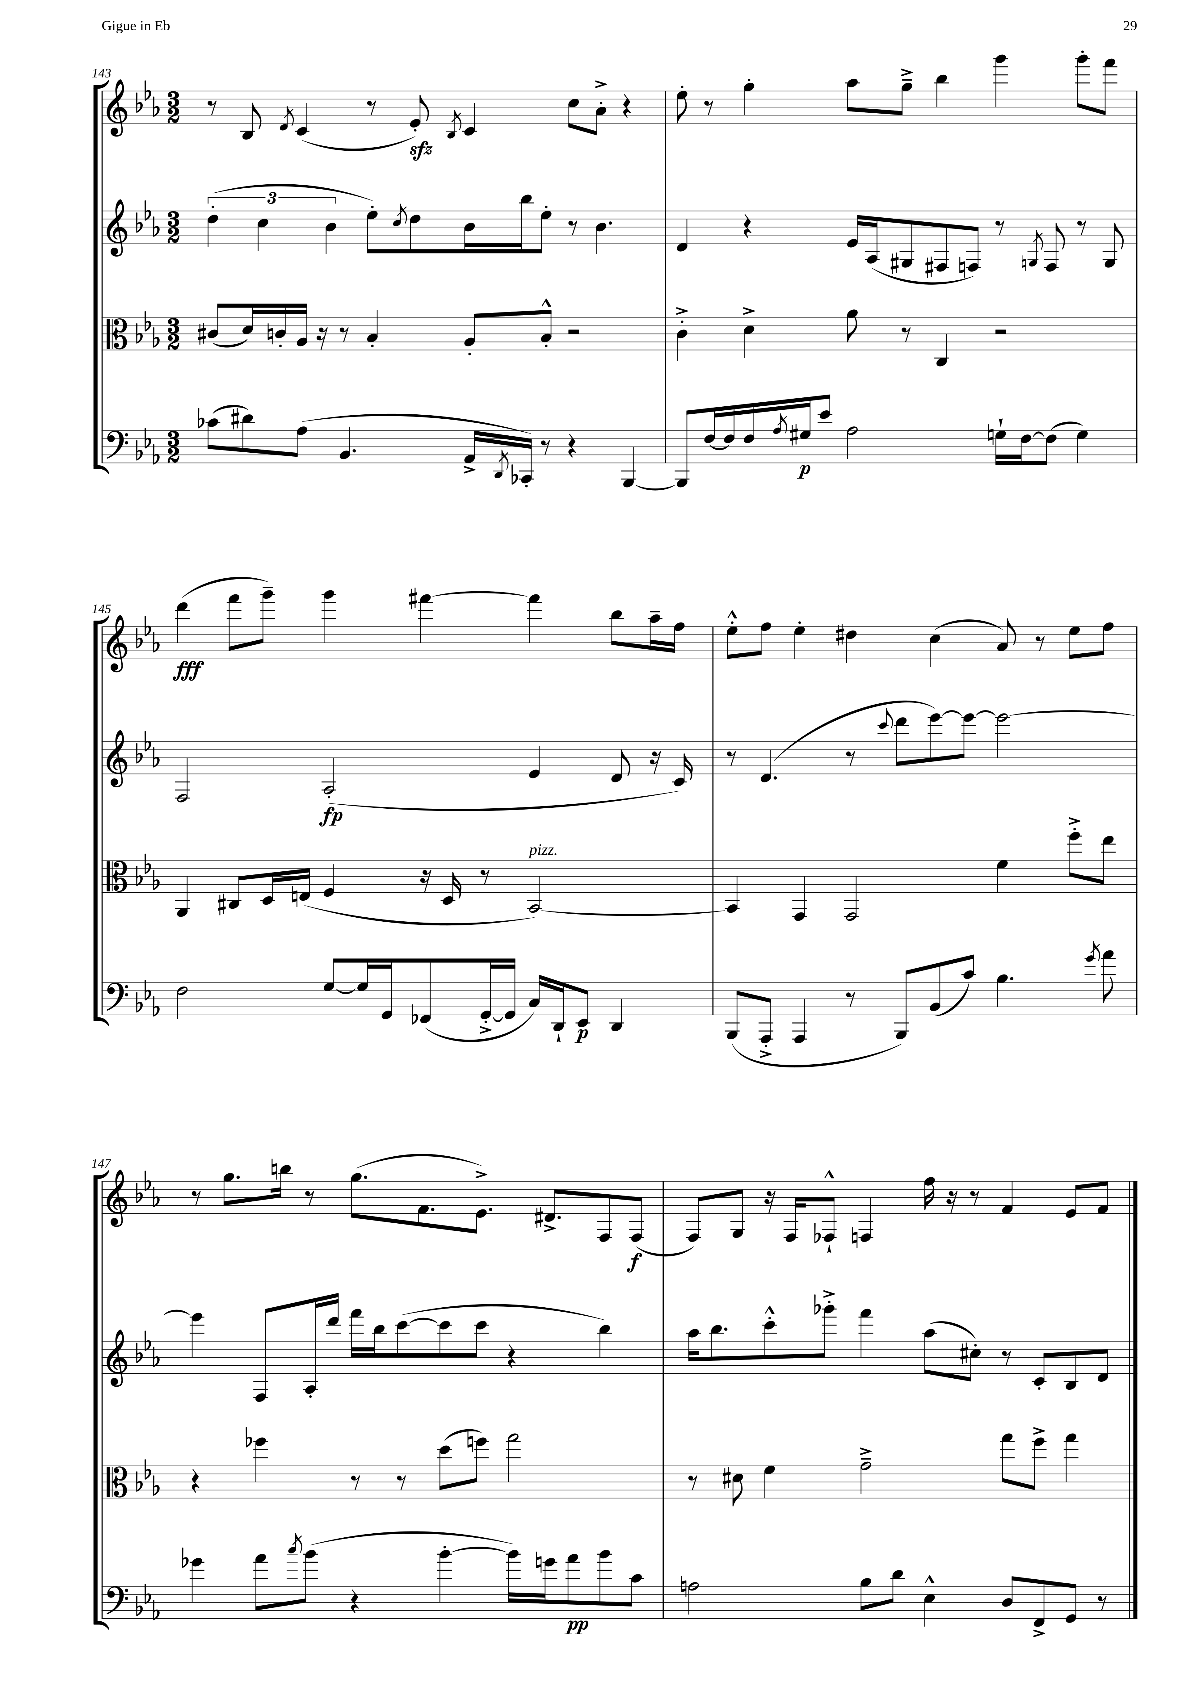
<<
\new StaffGroup <<
\new Staff = "s0" {
    \clef treble \key ees \major \numericTimeSignature \time 3/2
    r8 bes8 \acciaccatura { d'8 } c'4( r8 ees'8-.\sfz) \acciaccatura { bes8 } c'4 c''8 aes'8-.-> r4 |
    ees''8-. r8 g''4-. aes''8 g''8---> bes''4 g'''4 g'''8-. f'''8 |
    d'''4\fff( f'''8 g'''8--) g'''4 fis'''4~ fis'''4 bes''8 aes''16-- f''16 |
    ees''8-.-^ f''8 ees''4-. dis''4 c''4( aes'8) r8 ees''8 f''8 |
    r8 g''8. b''16 r8 g''8.( f'8. ees'8.->) dis'8.-> f8 f8\f( |
    f8) g8 r16 f16 fes8-!-^ f4 f''16 r16 r8 f'4 ees'8 f'8 \bar "|." |
}
\new Staff = "s1" {
    \clef treble \key ees \major \numericTimeSignature \time 3/2
    \tuplet 3/2 { d''4-.( c''4 bes'4 } ees''8-.) \acciaccatura { c''8 } d''8 bes'16 bes''16 ees''8-. r8 bes'4. |
    d'4 r4 ees'16 aes16( gis8 fis8 f8) r8 \acciaccatura { g8 } f8 r8 g8 |
    f2 aes2-.\fp( ees'4 d'8 r16 c'16) |
    r8 d'4.( r8 \appoggiatura { c'''8 } d'''8 ees'''8~) ees'''8~ ees'''2~ |
    ees'''4 f8 aes16-. d'''16 f'''16 bes''16 c'''8~( c'''8 c'''8 r4 bes''4) |
    aes''16 bes''8. c'''8-.-^ ges'''8-.-> f'''4 aes''8( cis''8-.) r8 c'8-. bes8 d'8 \bar "|." |
}
\new Staff = "s2" {
    \clef alto \key ees \major \numericTimeSignature \time 3/2
    cis'8( d'16) c'16-. aes16 r16 r8 bes4-. aes8-. bes8-.-^ r2 |
    c'4-.-> d'4-> aes'8 r8 c4 r2 |
    aes,4 cis8 d16 e16( f4 r16 d16 r8 bes,2~^\markup { \italic "pizz." }) |
    bes,4 g,4 g,2 f'4 f''8-.-> ees''8 |
    r4 fes''4 r8 r8 d''8( f''8) g''2 |
    r8 dis'8 f'4 g'2---> g''8 f''8-> g''4 \bar "|." |
}
\new Staff = "s3" {
    \clef bass \key ees \major \numericTimeSignature \time 3/2
    ces'8( dis'8) aes8( bes,4. aes,16-> \acciaccatura { d,8 } ces,16-.) r8 r4 bes,,4~ |
    bes,,8 f16~ f16 f16 \acciaccatura { aes8 } gis16\p ees'8 aes2 g16-! f16~ f8( g4) |
    f2 g8~ g16 g,16 fes,8( g,16~-.-> g,16 c16) d,16-! ees,8\p d,4 |
    bes,,8( aes,,8-.-> aes,,4 r8 bes,,8) bes,8( c'8) bes4. \acciaccatura { g'8 } aes'8 |
    ges'4 aes'8 \acciaccatura { c''8 } bes'8( r4 bes'4~-. bes'16) g'16 aes'8\pp bes'8 c'8 |
    a2 bes8 d'8 ees4-^ d8 f,8-> g,8 r8 \bar "|." |
}
>>
>>
\layout { \context { \Score currentBarNumber = #143 } }
